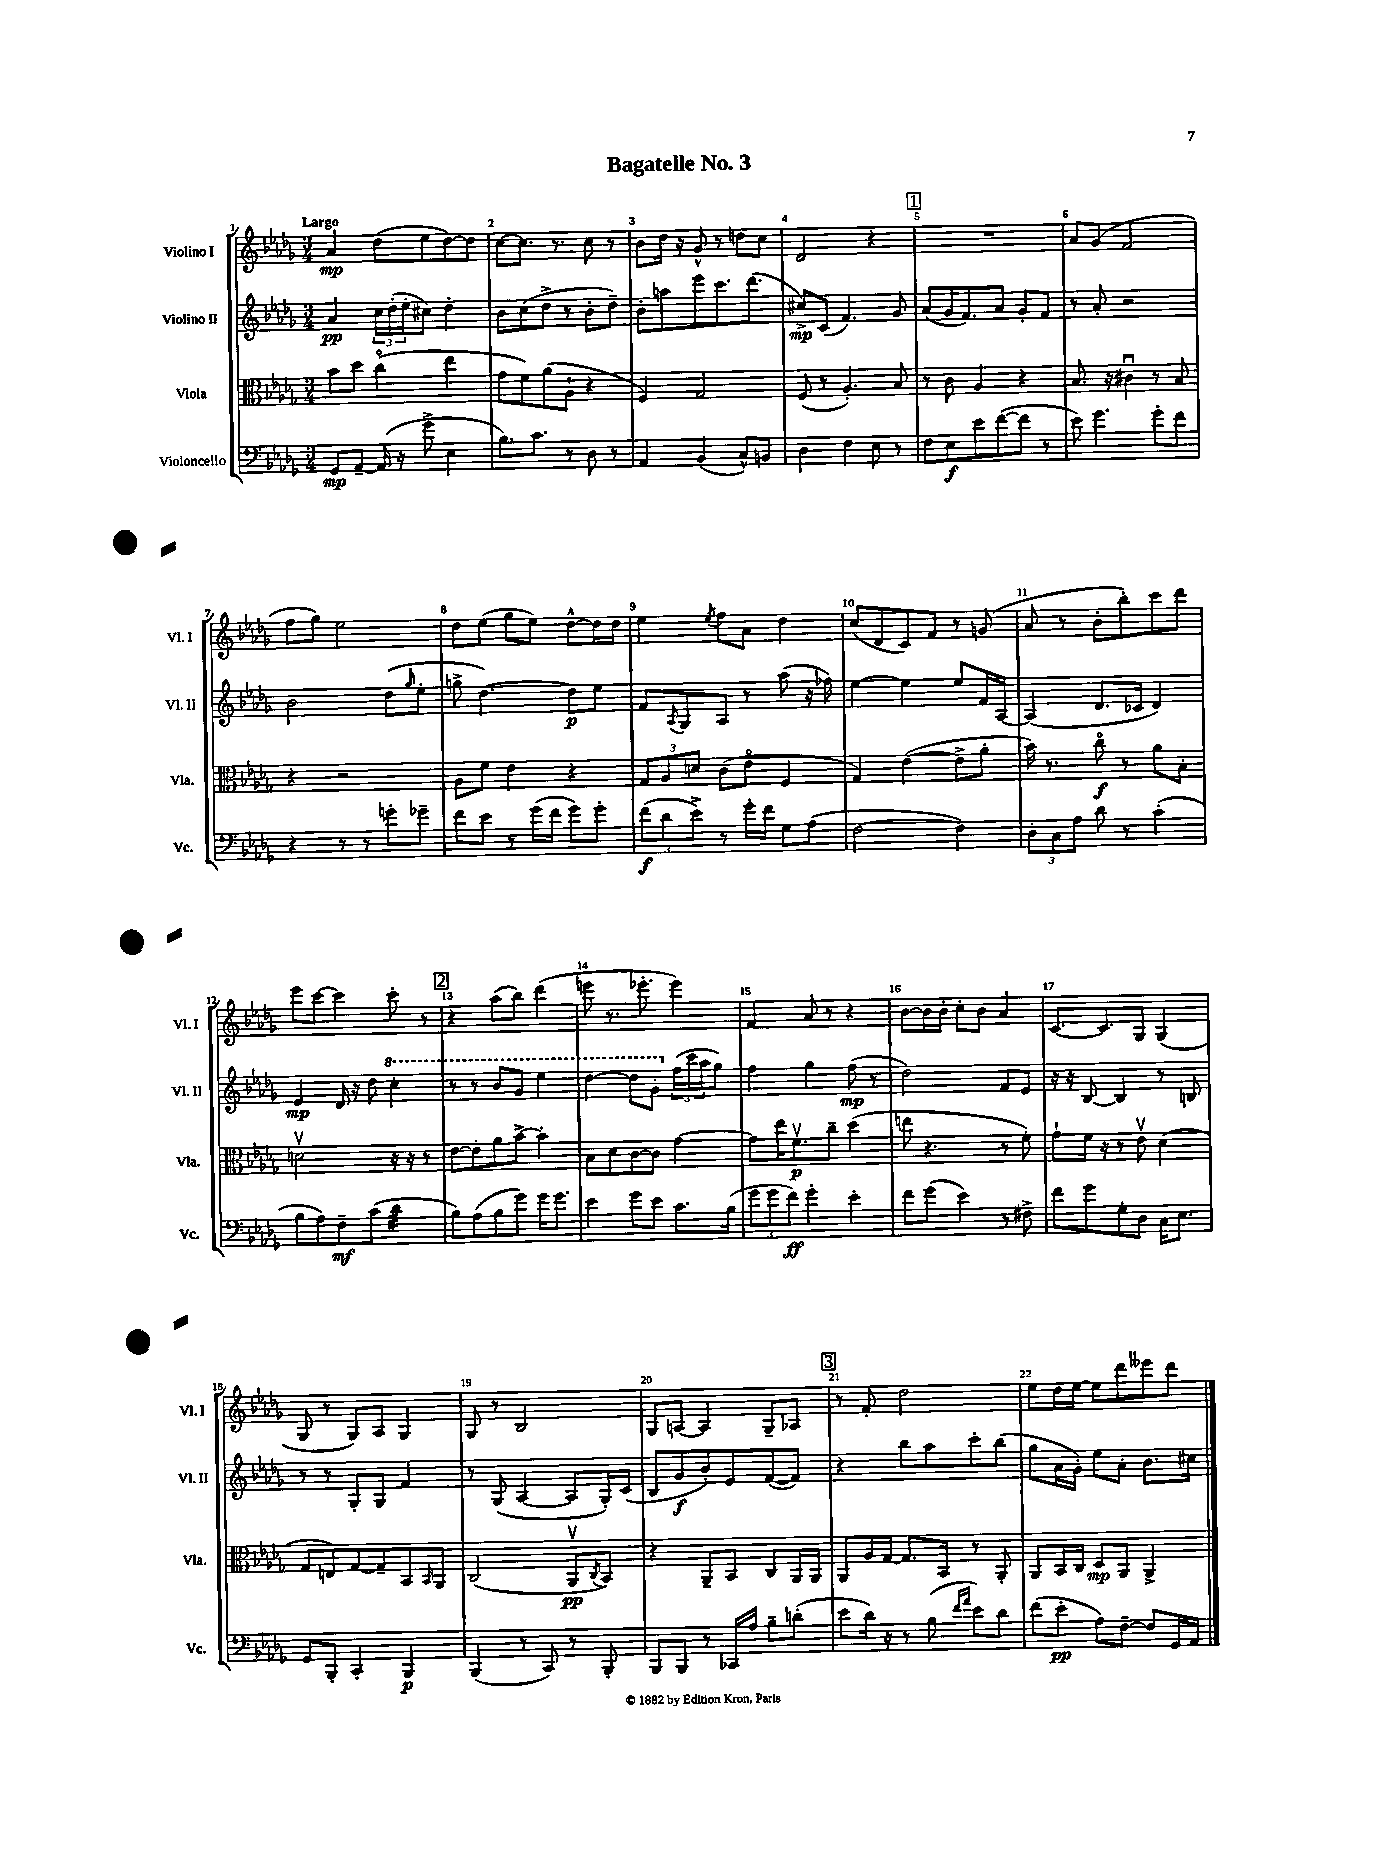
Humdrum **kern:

**kern	**dynam	**kern	**dynam	**kern	**dynam	**kern	**dynam
*part4	*part4	*part3	*part3	*part2	*part2	*part1	*part1
*staff4	*staff4	*staff3	*staff3	*staff2	*staff2	*staff1	*staff1
*I"Violoncello	*	*I"Viola	*	*I"Violino II	*	*I"Violino I	*
*I'Vc.	*	*I'Vla.	*	*I'Vl. II	*	*I'Vl. I	*
*clefF4	*	*clefC3	*	*clefG2	*	*clefG2	*
*k[b-e-a-d-g-]	*	*k[b-e-a-d-g-]	*	*k[b-e-a-d-g-]	*	*k[b-e-a-d-g-]	*
*M3/4	*	*M3/4	*	*M3/4	*	*M3/4	*
=1	=1	=1	=1	=1	=1	=1	=1
!	!	!	!	!	!	!LO:TX:a:B:t=Largo	!
8GG-/L	mp	8b-\L	.	4a-/	pp	4a-/	mp
[8AA-~/J	.	8dd-\J	.	.	.	.	.
(16AA-/]	.	(4cc\	.	24cc\LL	.	(8dd-\L	.
.	.	.	.	(24dd-'\	.	.	.
16r	.	.	.	.	.	.	.
.	.	.	.	24ee-'\J	.	.	.
8g-^\	.	.	.	8cc#X\J)	.	8ee-\	.
4E-\	.	4ee-\	.	4dd-'\	.	[8dd-\)	.
.	.	.	.	.	.	8dd-\J]	.
=2	=2	=2	=2	=2	=2	=2	=2
8.B-\L)	.	8g-\L	.	8b-\L	.	[8cc\L	.
.	.	8f\)	.	(8cc\	.	8.cc\J]	.
8.c\J	.	.	.	.	.	.	.
.	.	(8a-\	.	8dd-^\J	.	.	.
.	.	.	.	.	.	8.r	.
8r	.	8A-`\J	.	8r	.	.	.
8D-\	.	4r	.	8b-'\L	.	8cc\	.
8r	.	.	.	8dd-~\J)	.	8r	.
=3	=3	=3	=3	=3	=3	=3	=3
4AA-/	.	4F/)	.	8b-'\L	.	8b-\L	.
.	.	.	.	8aan\	.	16dd-\Jk	.
.	.	.	.	.	.	16r	.
(4BB-/	.	2G-/	.	8eee-\	.	8g-^^/	.
.	.	.	.	8.ccc\	.	8r	.
8C^^/L)	.	.	.	.	.	8ddn\L	.
.	.	.	.	(8.ddd-\J	.	.	.
8BBn/J	.	.	.	.	.	8cc\J	.
=4	=4	=4	=4	=4	=4	=4	=4
4D-\	.	(8F/	.	8cc#X^/L)	mp	2d-/	.
.	.	8r	.	(8c/J	.	.	.
4F\	.	4.A-'/)	.	4.f/)	.	.	.
8E-\	.	.	.	.	.	4r	.
8r	.	8B-/	.	8g-/	.	.	.
!!LO:REH:place=s1:t=1
=5	=5	=5	=5	=5	=5	=5	=5
8F\L	.	8r	.	(8a-/L	.	2.r	.
8E-\	f	8c\	.	16g-/K	.	.	.
.	.	.	.	8.f/)	.	.	.
8e-\	.	4A-/	.	.	.	.	.
([8f\	.	.	.	8a-/J	.	.	.
8f\J]	.	4r	.	8g-'/L	.	.	.
8r	.	.	.	8f/J	.	.	.
=6	=6	=6	=6	=6	=6	=6	=6
8e-\)	.	8.B-/	.	8r	.	8a-/L	.
4.g-\	.	.	.	8a-'/	.	(8g-/J	.
.	.	16r	.	.	.	.	.
.	.	4c#Xu\	.	2r	.	2f/	.
8g-'\L	.	8r	.	.	.	.	.
8f\J	.	8B-/	.	.	.	.	.
!!LO:LB:g=z
=7	=7	=7	=7	=7	=7	=7	=7
4r	.	4r	.	2b-\	.	8ff\L	.
.	.	.	.	.	.	8gg-\J)	.
8r	.	2r	.	.	.	2ee-\	.
8r	.	.	.	.	.	.	.
8gn'\L	.	.	.	(8dd-\L	.	.	.
.	.	.	.	16qqgg-/	.	.	.
8g-X~\J	.	.	.	8ee-'\J	.	.	.
=8	=8	=8	=8	=8	=8	=8	=8
8f\L	.	8A-\L	.	8ggn^\	.	8dd-\L	.
8e-\J	.	8f\J	.	[4.dd-\)	.	(8ee-\J	.
8r	.	4e-\	.	.	.	8gg-\L	.
(16g-\LL	.	.	.	.	.	8ee-\J)	.
16f\JJ	.	.	.	.	.	.	.
8g-\L)	.	4r	.	8dd-\L]	p	[8dd-^^\L	.
8g-'\J	.	.	.	8ee-\J	.	16dd-\L]	.
.	.	.	.	.	.	16dd-\JJ	.
=9	=9	=9	=9	=9	=9	=9	=9
(12f\L	f	12G-/L	.	8f/L	.	4ee-\	.
12d-\	.	12A-/	.	.	.	.	.
.	.	.	.	8qA-/	.	.	.
.	.	.	.	8G-/	.	.	.
12e-^\J)	.	12dn/J	.	.	.	.	.
.	.	.	.	.	.	8qee-/	.
8r	.	(8c\L	.	8A-/J	.	8ff\L	.
16g-'\LL	.	8e-\J	.	8r	.	8a-\J	.
16f\JJ	.	.	.	.	.	.	.
8G-\L	.	4F/	.	(8aa-\	.	4dd-\	.
(8A-\J	.	.	.	16r	.	.	.
.	.	.	.	16ff-X\)	.	.	.
=10	=10	=10	=10	=10	=10	=10	=10
[2F\	.	4G-/)	.	[4ee-\	.	(8cc/L	.
.	.	.	.	.	.	8d-/	.
.	.	([4e-\	.	4ee-\]	.	8c/)	.
.	.	.	.	.	.	8f/J	.
4F\])	.	8e-^\L]	.	8ee-/L	.	8r	.
.	.	8a-'\J	.	16f/L	.	(8gn/	.
.	.	.	.	[16A-/JJ	.	.	.
=11	=11	=11	=11	=11	=11	=11	=11
12D-'\L	.	16b-\)	.	(4A-/]	.	8a-/	.
.	.	8.r	.	.	.	.	.
12C\	.	.	.	.	.	.	.
.	.	.	.	.	.	8r	.
12A-\J	.	.	.	.	.	.	.
8d-\	.	8cc\	f	8.d-/L	.	8b-'\L	.
8r	.	8r	.	.	.	8bb-'\)	.
.	.	.	.	16c-X/Jk	.	.	.
(4c'\	.	8a-\L	.	4d-/)	.	8ccc\	.
.	.	8B-'\J	.	.	.	8ddd-\J	.
!!LO:LB:g=z
=12	=12	=12	=12	=12	=12	=12	=12
8B-\L	.	2dnv\	.	4e-/	mp	8eee-\L	.
8A-\)	.	.	.	.	.	[8ccc\J	.
8F~\	mf	.	.	16d-/	.	4ccc\]	.
.	.	.	.	16r	.	.	.
(8c\J	.	.	.	8dd-\	.	.	.
*	*	*	*	*8va	*	*	*
*tremolo	*	*	*	*	*	*	*
32d-\LLL	.	16r	.	4ccc'\	.	8ccc'\	.
32d-\	.	.	.	.	.	.	.
32d-\	.	16r	.	.	.	.	.
32d-\	.	.	.	.	.	.	.
32d-\	.	8r	.	.	.	8r	.
32d-\	.	.	.	.	.	.	.
32d-\	.	.	.	.	.	.	.
32d-\JJJ	.	.	.	.	.	.	.
*Xtremolo	*	*	*	*	*	*	*
!!LO:REH:place=s1:t=2
=13	=13	=13	=13	=13	=13	=13	=13
8B-\L)	.	[8e-\L	.	8r	.	4r	.
(8A-\	.	8e-'\]	.	8r	.	.	.
8B-\	.	8a-\	.	8bb-/L	.	(8aa-\L	.
8g-\J)	.	[8b-^\J	.	8gg-/J	.	8bb-\J)	.
16g-\KL	.	4b-'\]	.	4eee-\	.	(4ddd-\	.
8.g-\J	.	.	.	.	.	.	.
=14	=14	=14	=14	=14	=14	=14	=14
4e-\	.	8B-\L	.	[4ddd-\	.	8eeen\	.
.	.	8d-\	.	.	.	8.r	.
8g-\L	.	[8c\	.	8ddd-\L]	.	.	.
.	.	.	.	.	.	8.eee-X'\	.
8e-\J	.	8c\J]	.	8gg-'\J	.	.	.
*	*	*	*	*X8va	*	*	*
8.c\L	.	[4g-\	.	(24ff\LL	.	4eee-\)	.
.	.	.	.	24ccc\	.	.	.
.	.	.	.	24aa-\J	.	.	.
.	.	.	.	8gg-\J)	.	.	.
(16B-\Jk	.	.	.	.	.	.	.
=15	=15	=15	=15	=15	=15	=15	=15
12g-\L	.	8g-\L]	.	4ff\	.	4f/	.
12g-\	.	.	.	.	.	.	.
.	.	16ee-\K	.	.	.	.	.
12f\J)	ff	.	.	.	.	.	.
.	.	8.fv\	p	.	.	.	.
4g-'\	.	.	.	4gg-\	.	8a-/	.
.	.	8cc~\J	.	.	.	8r	.
4e-'\	.	(4dd-\	.	(8ff\	mp	4r	.
.	.	.	.	8r	.	.	.
=16	=16	=16	=16	=16	=16	=16	=16
8f\L	.	8een\	.	2dd-\)	.	[8b-\L	.
(8g-\J	.	4.r	.	.	.	16b-\L]	.
.	.	.	.	.	.	16b-'\JJ	.
4e-\)	.	.	.	.	.	8cc'\L	.
.	.	.	.	.	.	8b-\J	.
8r	.	8r	.	8f/L	.	4a-/	.
8F#X^\	.	8f'\)	.	8e-/J	.	.	.
=17	=17	=17	=17	=17	=17	=17	=17
8f\L	.	8g-`\L	.	16r	.	[8.c/L	.
.	.	.	.	16r	.	.	.
8g-\	.	16f\Jk	.	[8B-/	.	.	.
.	.	16r	.	.	.	8.c/]	.
8G-'\	.	8r	.	4B-/]	.	.	.
8D-\J	.	8e-v\	.	.	.	8G-/J	.
16C\KL	.	(4d-\	.	8r	.	(4G-/	.
8.E-\J	.	.	.	.	.	.	.
.	.	.	.	8Bn/	.	.	.
!!LO:LB:g=z
=18	=18	=18	=18	=18	=18	=18	=18
8GG-/L	.	8G-/L	.	8r	.	8G-/	.
8BBB-'/J	.	8En/)	.	8r	.	8r	.
4CC'/	.	[8G-/	.	8G-'/L	.	8G-/L)	.
.	.	8G-~/]	.	8G-/J	.	8A-/J	.
4BBB-/	p	8BB-/	.	4f/	.	4G-/	.
.	.	16qqBB-/	.	.	.	.	.
.	.	8AA-/J	.	.	.	.	.
=19	=19	=19	=19	=19	=19	=19	=19
(4BBB-/	.	(2C/	.	8r	.	8G-/	.
.	.	.	.	(8G-/	.	8r	.
8r	.	.	.	[4A-/	.	2B-/	.
8CC/)	.	.	.	.	.	.	.
8r	.	8AA-v/L	pp	8A-/L]	.	.	.
.	.	8qC/	.	.	.	.	.
8BBB-'/	.	8BB-/J)	.	16G-'/L)	.	.	.
.	.	.	.	(16c/JJ	.	.	.
=20	=20	=20	=20	=20	=20	=20	=20
8BBB-/L	.	4r	.	8B-/L	.	8G-/L	.
8BBB-/J	.	.	.	8g-/	f	[8An/J	.
8r	.	8AA-~/L	.	8b-'/)	.	4A/]	.
16CC-X/LL	.	8BB-/J	.	8e-/	.	.	.
16A-/JJ	.	.	.	.	.	.	.
8B-~\L	.	8C/L	.	([8f/	.	8G-~/L	.
(8dn'\J	.	16AA-/L	.	8f/J])	.	8A-X/J	.
.	.	16AA-/JJ	.	.	.	.	.
!!LO:REH:place=s1:t=3
=21	=21	=21	=21	=21	=21	=21	=21
8e-\L	.	8AA-/L	.	4r	.	8r	.
16d-\Jk)	.	16A-/L	.	.	.	8f'/	.
16r	.	[16G-/JJ	.	.	.	.	.
8r	.	8.G-/L]	.	8bb-\L	.	2dd-\	.
(8B-\	.	.	.	8aa-\	.	.	.
.	.	16BB-/Jk	.	.	.	.	.
16qqf/LL	.	.	.	.	.	.	.
16qqa-/JJ	.	.	.	.	.	.	.
8e-\L)	.	8r	.	8ccc'\	.	.	.
8d-\J	.	8AA-'/	.	(8bb-\J	.	.	.
=22	=22	=22	=22	=22	=22	=22	=22
(8f\L	.	8AA-/L	.	8gg-\L	.	8ee-\L	.
8e-'\J	pp	16BB-/L	.	16a-\L	.	16dd-\L	.
.	.	16C/JJ	.	16g-'\JJ)	.	[16ee-\JJ	.
8A-\L)	.	8D-/L	mp	8ee-\L	.	8ee-\L]	.
[8F~\J	.	8AA-/J	.	8a-'\J	.	8ddd-\	.
8F/L]	.	4AA-^/	.	8.b-\L	.	8eee--X\	.
16GG-/L	.	.	.	.	.	8ddd-\J	.
16AA-/JJ	.	.	.	16cc#X\Jk	.	.	.
==	==	==	==	==	==	==	==
*-	*-	*-	*-	*-	*-	*-	*-
